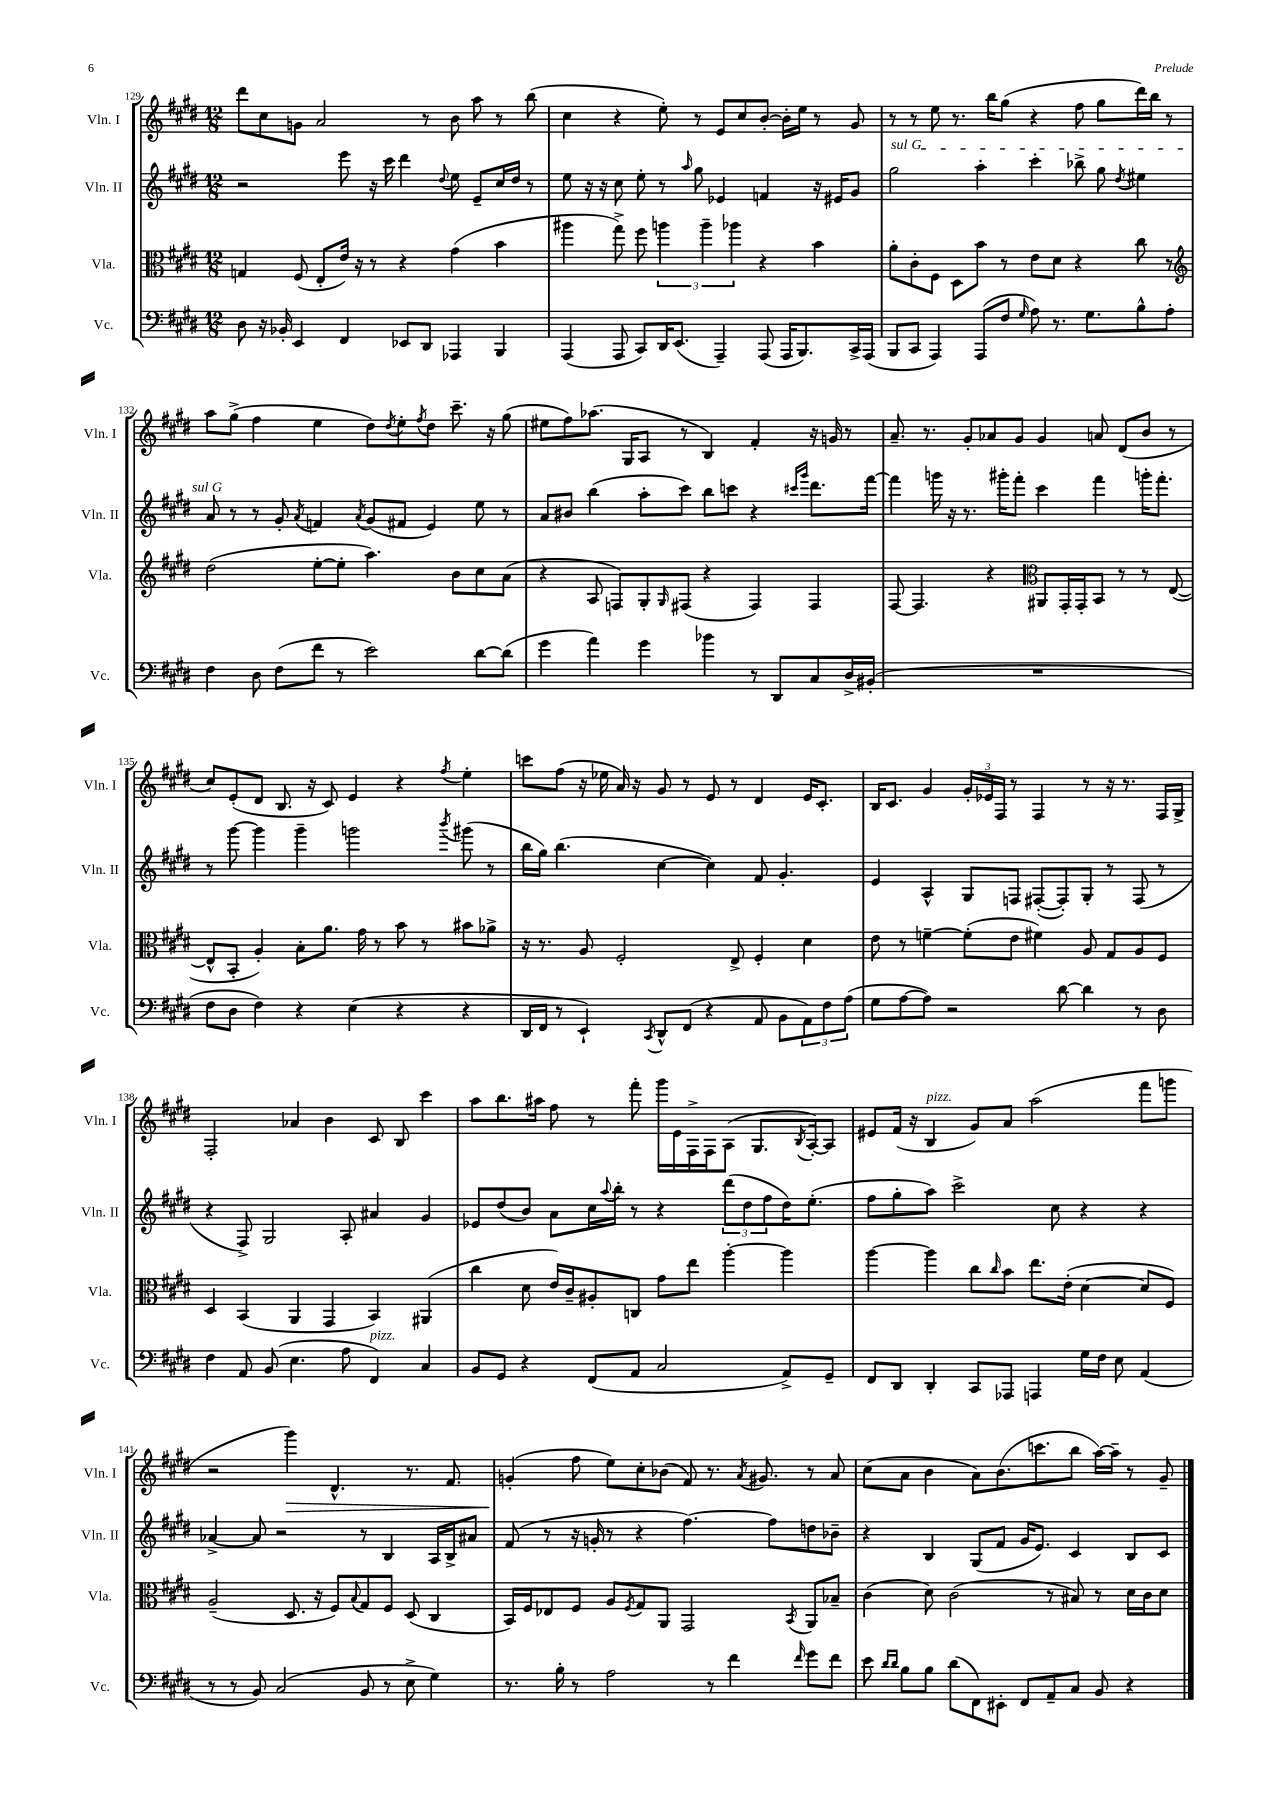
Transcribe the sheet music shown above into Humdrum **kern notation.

**kern	**kern	**kern	**kern
*staff4	*staff3	*staff2	*staff1
*clefF4	*clefC3	*clefG2	*clefG2
*k[f#c#g#d#]	*k[f#c#g#d#]	*k[f#c#g#d#]	*k[f#c#g#d#]
*M12/8	*M12/8	*M12/8	*M12/8
8D#	4G	2r	8ddd#
16r	.	.	8cc#
16BB-'	.	.	.
4EE	(8F#	.	8g
.	8E'	.	2a
4FF#	16e)	8eee	.
.	16r	.	.
.	8r	16r	.
.	.	16ccc#	.
8EE-	4r	4ddd#	.
8DD#	.	.	8r
.	.	8qqdd#	.
4AAA-	(4g#	8ee	8b
.	.	8e~	8aa
4BBB	4b	16cc#	8r
.	.	16dd#	.
.	.	8r	(8bb
=	=	=	=
(4AAA	4aa#	8ee	4cc#
.	.	16r	.
.	.	16r	.
8AAA	8gg#^)	8cc#	4r
8CC#)	8ff#	8ee'	.
16DD#	6aa	8r	8ee')
(8.EE	.	.	.
.	.	16qqaa	.
.	.	8gg#	8r
.	6aa~	.	.
4AAA~)	.	4e-	8e
.	6aa-	.	.
.	.	.	8cc#
(8AAA	4r	4f	[8b'
16AAA	.	.	16b']
8.BBB)	.	.	16ee
.	4b	16r	8r
.	.	16e#	.
16CC#^	.	8g#	8g#
(16AAA	.	.	.
=	=	=	=
8BBB	8a'	2gg#	8r
8CC#	8c#'	.	8r
4AAA)	8F#	.	8ee
.	8D#	.	8.r
(8AAA	8b	4aa'	.
.	.	.	16bb
8F#	8r	.	(8gg#
16qqG#	.	.	.
8A)	8e	4ccc#'	4r
8.r	8d#	.	.
.	4r	8bb-^	8ff#
8.G#	.	.	.
.	.	8gg#	8gg#
.	.	8qdd#	.
8B^^	8cc#	4ee#	16ddd#)
.	.	.	16bb
8A'	8r	.	8r
=	=	=	=
*	*clefG2	*	*
4F#	(2dd#	8a	8aa
.	.	8r	(8gg#^
8D#	.	8r	4ff#
(8F#	.	8g#'	.
.	.	8qa	.
8f#	[8ee'	4f	4ee
8r	8ee']	.	.
.	.	8qa	.
2e)	4.aa)	(8g#	8dd#)
.	.	.	8qdd#
.	.	8f#	8ee'
.	.	.	8qff#
.	.	4e)	8dd#
.	8b	.	8.ccc#~
[8d#	8cc#	8ee	.
.	.	.	16r
(8d#]	(8a	8r	(8gg#
=	=	=	=
4g#	4r	8a	8ee#
.	.	8b#	8ff#)
4a)	8A	(4bb	(8.aa-
.	8F)	.	.
.	.	.	16G#
4g#	8G#'	8aa'	8A
.	16qqG#	.	.
.	(8F#	8ccc#)	8r
4b-	4r	8bb	4B)
.	.	8ccc	.
8r	4F#)	4r	4f#'
8DD#	.	.	.
.	.	16qqccc#	.
.	.	16qqggg#	.
8C#	4F#	8.ddd#	16r
.	.	.	16g
16D#^	.	.	8r
(16BB#'	.	[16fff#	.
=	=	=	=
1.r	[8F#	4fff#]	8.a~
.	4.F#]	.	.
.	.	.	8.r
.	.	16ggg	.
.	.	16r	.
.	.	8.r	8g#'
.	4r	.	8a-
.	.	16ggg#'	.
.	.	8fff#'	8g#
*	*clefC3	*	*
.	8AA#	4ccc#	4g#
.	16GG#'	.	.
.	16GG#'	.	.
.	8BB	4fff#	8a
.	8r	.	(8d#
.	8r	16ggg'	8b
.	.	8.fff#'	.
.	([8E	.	8r
=	=	=	=
8F#	8E^^]	8r	8cc#)
8D#	8BB'	[8ggg#	(8e'
4F#)	4A')	4ggg#]	8d#
.	.	.	8.B
4r	8B'	4ggg#~	.
.	.	.	16r
.	8.a	.	8c#)
(4E	.	2ggg	4e
.	16g#	.	.
.	8r	.	.
4r	8b	.	4r
.	8r	.	.
.	.	8qbbb	8qff#
4r	8b#	(8ggg#	4ee'
.	8a-^	8r	.
=	=	=	=
16DD#	16r	16bb	8ccc
16FF#	8.r	16gg#)	.
8r	.	(4.bb	(8ff#
4EE`)	8A	.	16r
.	.	.	16ee-
.	2F#'	.	16a)
.	.	.	16r
8qCC#	.	.	.
8DD#^^	.	[4cc#	8g#
(8FF#	.	.	8r
4r	.	4cc#])	8e
.	8E^	.	8r
8AA	4F#'	8f#	4d#
8BB	.	4.g#'	.
12AA)	4d#	.	16e
.	.	.	8.c#'
12F#	.	.	.
(12A	.	.	.
=	=	=	=
8G#	8e	4e	16B
.	.	.	8.c#
[8A	8r	.	.
8A])	[4f~	4A^^	4g#
2r	.	.	.
.	(8f']	8G#	24g#'
.	.	.	24e-
.	.	.	24F#
.	8e	8F	8r
.	4f#)	([8F#'	4F#
[8d#	.	8F#'])	.
4d#]	8A	8G#'	8r
.	8G#	8r	16r
.	.	.	8.r
8r	8A	(8F#	.
8D#	8F#	8r	16F#
.	.	.	16G#^
=	=	=	=
4F#	4D#	4r	2F#'
8AA	(4BB	8F#^)	.
(8BB	.	2G#	.
4.E	4AA	.	4a-
.	4GG#	.	4b
8A	.	8A'	.
4FF#)	4BB)	4a#	8c#
.	.	.	8B
4C#	(4AA#	4g#	4ccc#
=	=	=	=
8BB	4cc#	8e-	8aa
8GG#	.	(8dd#	8.bb
4r	8d#	8b)	.
.	.	.	16aa#
.	16e)	8a	8ff#
.	16c#~	.	.
(8FF#	8A#'	16cc#	8r
.	.	8qqaa	.
.	.	16bb'	.
8AA	8C	8r	8fff#'
2C#	8g#	4r	16ggg#
.	.	.	16e
.	8ee	.	16F#^
.	.	.	16F#
.	[4aa'	(12ddd#	(8A
.	.	12dd#	.
.	.	.	8.G#
.	.	12ff#	.
8AA^)	4aa]	16dd#)	.
.	.	.	8qB
.	.	(8.ee'	[16A')
8GG#~	.	.	8A]
=	=	=	=
8FF#	[4aa	8ff#	8e#
8DD#	.	8gg#'	(16f#
.	.	.	16r
4DD#'	4aa]	8aa)	4B
.	.	2ccc#^	.
8CC#	8cc#	.	8g#)
.	16qqcc#	.	.
8AAA-	8b	.	8a
4AAA	8.ee	.	(2aa
.	.	8cc#	.
.	(16e'	.	.
16G#	[4d#	4r	.
16F#	.	.	.
8E	.	.	.
(4AA	8d#]	4r	8fff#
.	8F#)	.	8ggg
=	=	=	=
8r	(2A~	[4a-^	2r
8r	.	.	.
8BB)	.	8a-]	.
(2C#	.	2r	.
.	8.D#	.	4ggg#)
.	16r	.	.
.	8F#)	.	4.d#^^
.	8qqB	.	.
8BB	8G#	8r	.
8r	8F#	4B	.
8E^	(8D#	.	8.r
4G#)	4C#	16A	.
.	.	16B^	8.f#
.	.	8a#	.
=	=	=	=
8.r	16BB)	(8f#	(4g'
.	16F#	.	.
.	8E-	8r	.
16B'	.	.	.
8r	8F#	16r	8ff#
.	.	16g'	.
2A	8A	8r	8ee)
.	8qF#	.	.
.	8G#	4r	8cc#'
.	8AA	.	(8b-
.	2GG#	[4.ff#)	8f#)
8r	.	.	8.r
4f#	.	.	.
.	.	.	8qa
.	.	.	8.g#
.	.	8ff#]	.
16qqf#	8qBB	.	.
8g#	8AA	8dd	8r
8f#	8B-~	8b-~	8a
=	=	=	=
8e	(4c#	4r	(8cc#
16qqd#	.	.	.
16qqd#	.	.	.
8B	.	.	8a
8B	8d#)	4B	4b
(8d#	(2c#	.	.
8FF#)	.	(8G#	8a)
8EE#'	.	8f#	(8.b
8FF#	.	16g#	.
.	.	8.e)	8.ccc
8AA~	8r	.	.
8C#	8B#)	4c#	8bb
8BB	8r	.	[16aa)
.	.	.	16aa~]
4r	16d#	8B	8r
.	16c#	.	.
.	8d#	8c#	8g#~
==	==	==	==
*-	*-	*-	*-
